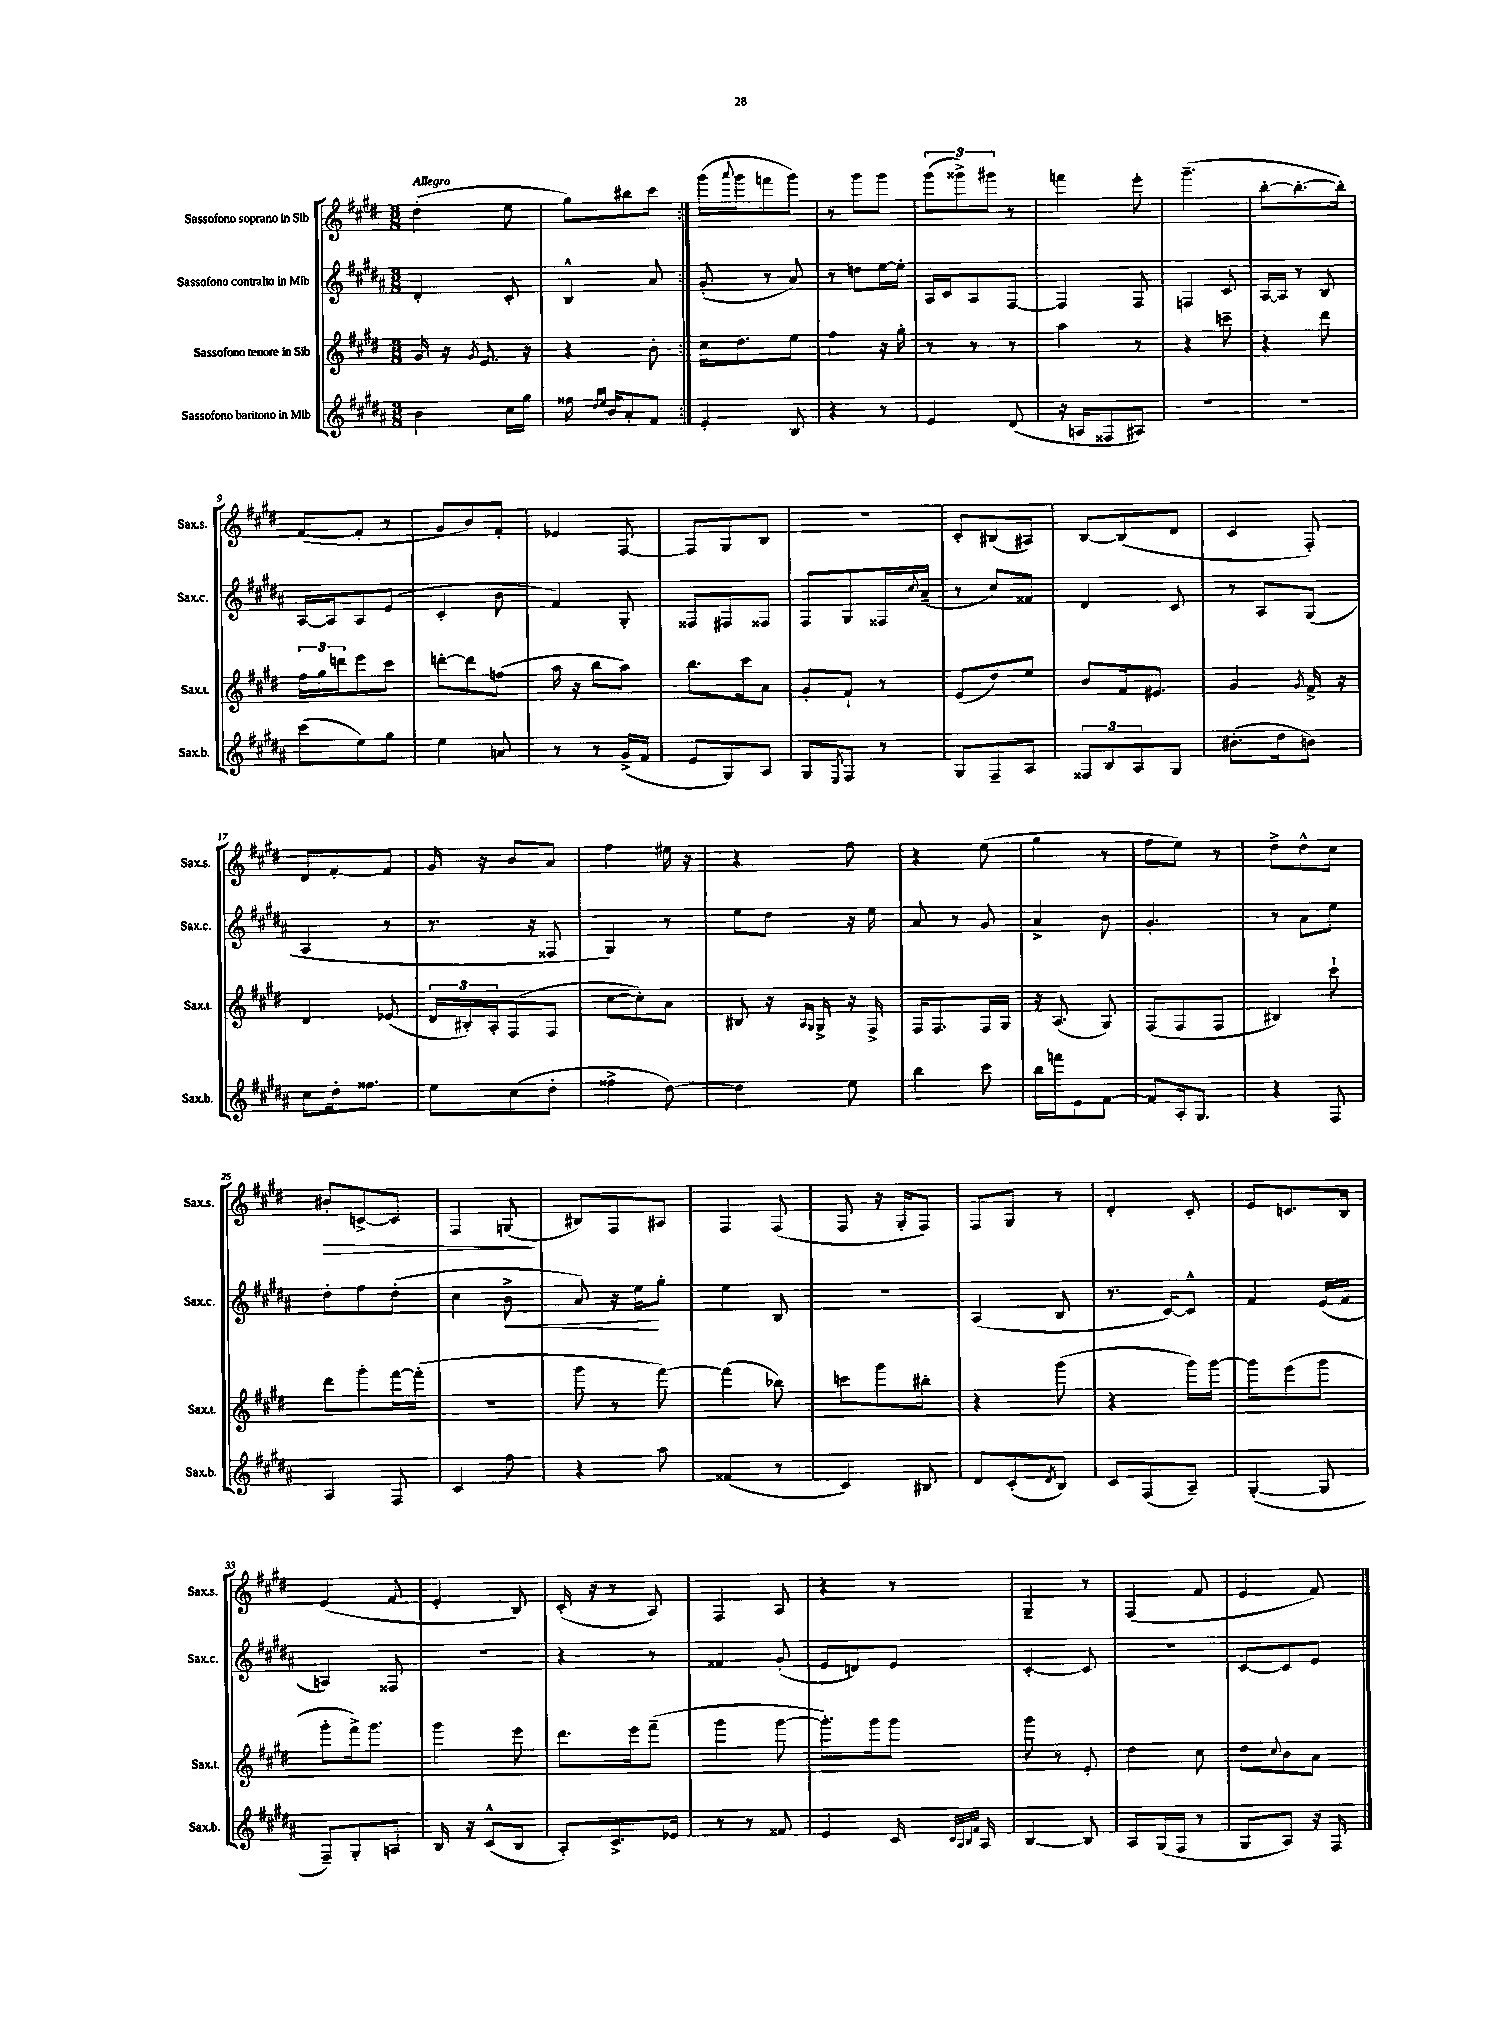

**kern	**kern	**kern	**dynam	**kern	**dynam
*part4	*part3	*part2	*part2	*part1	*part1
*staff4	*staff3	*staff2	*staff2	*staff1	*staff1
*I"Sassofono baritono in Mib	*I"Sassofono tenore in Sib	*I"Sassofono contralto in Mib	*	*I"Sassofono soprano in Sib	*
*I'Sax.b.	*I'Sax.t.	*I'Sax.c.	*	*I'Sax.s.	*
*clefG2	*clefG2	*clefG2	*	*clefG2	*
*k[f#c#g#d#a#]	*k[f#c#g#d#]	*k[f#c#g#d#a#]	*	*k[f#c#g#d#]	*
*M3/8	*M3/8	*M3/8	*	*M3/8	*
=1	=1	=1	=1	=1	=1
!	!	!	!	!LO:TX:a:B:t=Allegro	!
4b\	16g#/	4d#'/	.	(4dd#'\	.
.	16r	.	.	.	.
.	8qg#/	.	.	.	.
.	8.e/	.	.	.	.
16cc#\LL	.	8c#'/	.	8ee\	.
16gg#\JJ	16r	.	.	.	.
=2	=2	=2	=2	=2	=2
16ff##X\	4r	4B^^/	.	8gg#\L)	.
16qqdd#/LL	.	.	.	.	.
16qqee/JJ	.	.	.	.	.
16b/KL	.	.	.	.	.
8a#'/	.	.	.	8bb#X\	.
8f#/J	8b'\	8a#/	.	8ccc#\J	.
=3:|!	=3:|!	=3:|!	=3:|!	=3:|!	=3:|!
4e'/	16cc#\KL	(8g#'/	.	(16ggg#\LL	.
.	.	.	.	8qqaaa/	.
.	8.dd#\	.	.	16ggg#\J	.
.	.	8r	.	8fffn\	.
8B/	8ee\J	8a#/)	.	8ggg#\J)	.
=4	=4	=4	=4	=4	=4
4r	4ff#\	8r	.	8r	.
.	.	8ddn\L	.	8ggg#\L	.
8r	16r	[16ee\L	.	8ggg#\J	.
.	16gg#'\	16ee'\JJ]	.	.	.
=5	=5	=5	=5	=5	=5
4e/	8r	16A#/LL	.	(12ggg#\L	.
.	.	16c#/J	.	.	.
.	.	.	.	12ggg##X^\)	.
.	8r	8A#/	.	.	.
.	.	.	.	12ggg#X\J	.
(8d#/	8r	[8F#/J	.	8r	.
=6	=6	=6	=6	=6	=6
16r	4aa\	4F#/]	.	4fffn\	.
16An/KL	.	.	.	.	.
8F##X/	.	.	.	.	.
8A#X/J)	8r	8F#/	.	8eee'\	.
=7	=7	=7	=7	=7	=7
4.r	4r	4Fn/	.	(4.ggg#~\	.
.	8cccn~\	8c#/	.	.	.
=8	=8	=8	=8	=8	=8
4.r	4r	[16A#/LL	.	[8bb'\L	.
.	.	16A#/JJ]	.	.	.
.	.	8r	.	8.bb'\_	.
.	8ddd#\	8B/	.	.	.
.	.	.	.	16bb'\Jk])	.
!!LO:LB:g=z
=9	=9	=9	=9	=9	=9
(8ccc#\L	24ff#\LL	[16A#/LL	.	([8f#/L	.
.	24gg#\	.	.	.	.
.	.	16A#/J]	.	.	.
.	24dddn\J	.	.	.	.
8ee\)	8eee\	8A#/	.	8f#'/J]	.
8gg#\J	8ccc#\J	(8e/J	.	8r	.
=10	=10	=10	=10	=10	=10
4ee\	[8dddn'\L	4c#'/	.	8g#/L	.
.	8ddd\]	.	.	8b/)	.
8an/	(8ffn\J	8b\	.	8f#'/J	.
=11	=11	=11	=11	=11	=11
8r	16aa\	4f#/)	.	4e-X/	.
.	16r	.	.	.	.
8r	8bb\L	.	.	.	.
(16g#^/LL	8aa\J)	8G#'/	.	[8F#/	.
16f#/JJ	.	.	.	.	.
=12	=12	=12	=12	=12	=12
8e/L	8.bb\L	8F##X/L	.	8F#/L]	.
8G#/)	.	8F#X/	.	8G#/	.
.	16ccc#\k	.	.	.	.
8A#/J	8a\J	8F##X/J	.	8B/J	.
=13	=13	=13	=13	=13	=13
8G#/L	8g#'/L	8F#/L	.	4.r	.
8qE/	.	.	.	.	.
8F#/J	8f#`/J	8G#/	.	.	.
8r	8r	16F##X/L	.	.	.
.	.	8qqcc#/	.	.	.
.	.	(16a#~/JJ	.	.	.
=14	=14	=14	=14	=14	=14
8G#/L	(8e/L	8r	.	8c#'/L	.
8F#~/	8dd#/)	8cc#/L)	.	(8B#X/	.
8A#/J	8ee/J	8f##X/J	.	8A#X/J)	.
=15	=15	=15	=15	=15	=15
12F##X/L	8b/L	4d#/	.	[8B/L	.
12B/	.	.	.	.	.
.	16f#/k	.	.	(8B/]	.
12A#/	.	.	.	.	.
.	8.e#X/J	.	.	.	.
8G#/J	.	8c#/	.	8d#/J	.
=16	=16	=16	=16	=16	=16
(8.b#X'\L	4g#/	8r	.	4c#/	.
.	.	8A#/L	.	.	.
16dd#\k	.	.	.	.	.
.	8qg#/	.	.	.	.
8bn\J)	16f#^/	(8G#/J	.	8F#'/)	.
.	16r	.	.	.	.
!!LO:LB:g=z
=17	=17	=17	=17	=17	=17
8cc#\L	4d#/	4A#/	.	8d#/L	.
16dd#'\k	.	.	.	[8f#'/	.
8.ff##X\J	.	.	.	.	.
.	(8e-X/	8r	.	8f#/J]	.
=18	=18	=18	=18	=18	=18
8ee\L	24d#/LL	8.r	.	16g#/	.
.	24B#X'/)	.	.	.	.
.	.	.	.	16r	.
.	24A'/J	.	.	.	.
(8cc#\	(8F#/	.	.	8b/L	.
.	.	16r	.	.	.
8dd#'\J	8F#/J	8F##X/	.	8a/J	.
=19	=19	=19	=19	=19	=19
4ff##X^\	[8cc#\L	4G#/)	.	4ff#\	.
.	8cc#'\])	.	.	.	.
[8dd#\)	8a\J	8r	.	16ee#X\	.
.	.	.	.	16r	.
=20	=20	=20	=20	=20	=20
4dd#\]	8B#X/	8ee\L	.	4r	.
.	16r	8dd#\J	.	.	.
.	16qqA/LL	.	.	.	.
.	16qqG#/JJ	.	.	.	.
.	16G#^/	.	.	.	.
8ee\	16r	16r	.	8ff#\	.
.	16F#^/	16ee\	.	.	.
=21	=21	=21	=21	=21	=21
4bb\	16F#/KL	8a#/	.	4r	.
.	8.F#/	.	.	.	.
.	.	8r	.	.	.
8ccc#\	16F#/L	8g#/	.	(8ee\	.
.	16G#/JJ	.	.	.	.
=22	=22	=22	=22	=22	=22
16bb\LL	16r	4a#^/	.	4gg#\	.
16fffn\J	(8.A/	.	.	.	.
8e\	.	.	.	.	.
[8f#\J	8G#/)	8b\	.	8r	.
=23	=23	=23	=23	=23	=23
8f#/L]	(8F#/L	4.g#'/	.	8ff#\L	.
16A#'/k	8F#/	.	.	8ee\J)	.
8.G#/J	.	.	.	.	.
.	8F#/J	.	.	8r	.
=24	=24	=24	=24	=24	=24
4r	4B#X/)	8r	.	8dd#^\L	.
.	.	8a#\L	.	8dd#^^\	.
8F#/	8ccc#`\	8ee\J	.	8cc#\J	.
!!LO:LB:g=z
=25	=25	=25	=25	=25	=25
!	!	!	!	!	!LO:HP:b
4A#/	8ddd#\L	8dd#'\L	.	8b#X'/L	>
.	8ggg#'\	8ff#\	.	[8cn^/	.
8F#/	[16fff#\L	(8dd#'\J	.	8c/J]	.
.	(16fff#'\JJ]	.	.	.	.
=26	=26	=26	=26	=26	=26
4c#/	4.r	4cc#\	.	4F#/	.
!	!	!	!LO:HP:b	!	!
8ff#\	.	8b^\	<	(8Gn/	.
.	.	.	.	.	]
=27	=27	=27	=27	=27	=27
4r	8ggg#\	8a#/)	.	8B#X/L)	.
.	8r	16r	.	8F#/	.
.	.	16ee\KL	.	.	.
8aa#\	[8fff#\)	8gg#'\J	[	8A#X/J	.
=28	=28	=28	=28	=28	=28
(4f##X/	(4fff#\]	4ee\	.	4F#/	.
8r	8bb-X\)	8B/	.	(8F#/	.
=29	=29	=29	=29	=29	=29
4c#/)	8cccn\L	4.r	.	8F#/	.
.	8ggg#\	.	.	16r	.
.	.	.	.	16G#'/KL	.
8B#X/	8bb#X'\J	.	.	8F#/J)	.
=30	=30	=30	=30	=30	=30
8d#/L	4r	(4A#/	.	8F#/L	.
(8c#'/	.	.	.	8G#/J	.
8qd#/	.	.	.	.	.
8B/J)	(8ggg#\	8B/	.	8r	.
=31	=31	=31	=31	=31	=31
8c#/L	4r	8.r	.	4d#'/	.
(8F#/	.	.	.	.	.
.	.	[16c#/KL)	.	.	.
8A#~/J)	16ggg#\LL)	8c#^^/J]	.	8c#'/	.
.	[16ggg#\JJ	.	.	.	.
=32	=32	=32	=32	=32	=32
([4G#'/	8ggg#\L]	4f#/	.	8e/L	.
.	(8eee\	.	.	8.cn/	.
8G#/]	8ggg#\J	(16e/LL	.	.	.
.	.	16f#/JJ	.	16B/Jk	.
!!LO:LB:g=z
=33	=33	=33	=33	=33	=33
8F#~/L)	8ggg#'\L	4An/)	.	(4e/	.
8G#'/	16fff#^\k)	.	.	.	.
.	8.ggg#\J	.	.	.	.
8An/J	.	8F##X/	.	8f#/	.
=34	=34	=34	=34	=34	=34
16B/	4ggg#\	4.r	.	4e'/	.
16r	.	.	.	.	.
(8c#^^/L	.	.	.	.	.
8B/J	8eee\	.	.	8B/)	.
=35	=35	=35	=35	=35	=35
8A#'/L)	8.ddd#\L	4r	.	(16c#'/	.
.	.	.	.	16r	.
8.c#^/	.	.	.	8r	.
.	16eee\k	.	.	.	.
.	(8fff#~\J	8r	.	8A/)	.
16e-X/Jk	.	.	.	.	.
=36	=36	=36	=36	=36	=36
8r	4ggg#\	4f##X/	.	4F#/	.
8r	.	.	.	.	.
8f##X/	[8ggg#\	(8g#'/	.	8A/	.
=37	=37	=37	=37	=37	=37
4e/	8.ggg#'\L])	8e/L	.	4r	.
.	.	8dn/)	.	.	.
.	16ggg#\k	.	.	.	.
16c#/	8ggg#\J	8e/J	.	8r	.
32qqc#/LLL	.	.	.	.	.
32qqA#/	.	.	.	.	.
32qqB/	.	.	.	.	.
32qqf#/JJJ	.	.	.	.	.
16A#/	.	.	.	.	.
=38	=38	=38	=38	=38	=38
[4B/	8ggg#\	[4c#'/	.	4G#~/	.
.	8r	.	.	.	.
8B/]	8e'/	8c#/]	.	8r	.
=39	=39	=39	=39	=39	=39
8A#/L	4dd#\	4.r	.	(4F#/	.
(16G#/L	.	.	.	.	.
16F#/JJ	.	.	.	.	.
8r	8cc#\	.	.	8f#/	.
=40	=40	=40	=40	=40	=40
8G#/L	8dd#\L	[8c#/L	.	4e/	.
.	8qqcc#/	.	.	.	.
8A#/J)	8b\	8c#/]	.	.	.
16r	8a\J	8e/J	.	8f#/)	.
16F#/	.	.	.	.	.
==	==	==	==	==	==
*-	*-	*-	*-	*-	*-
